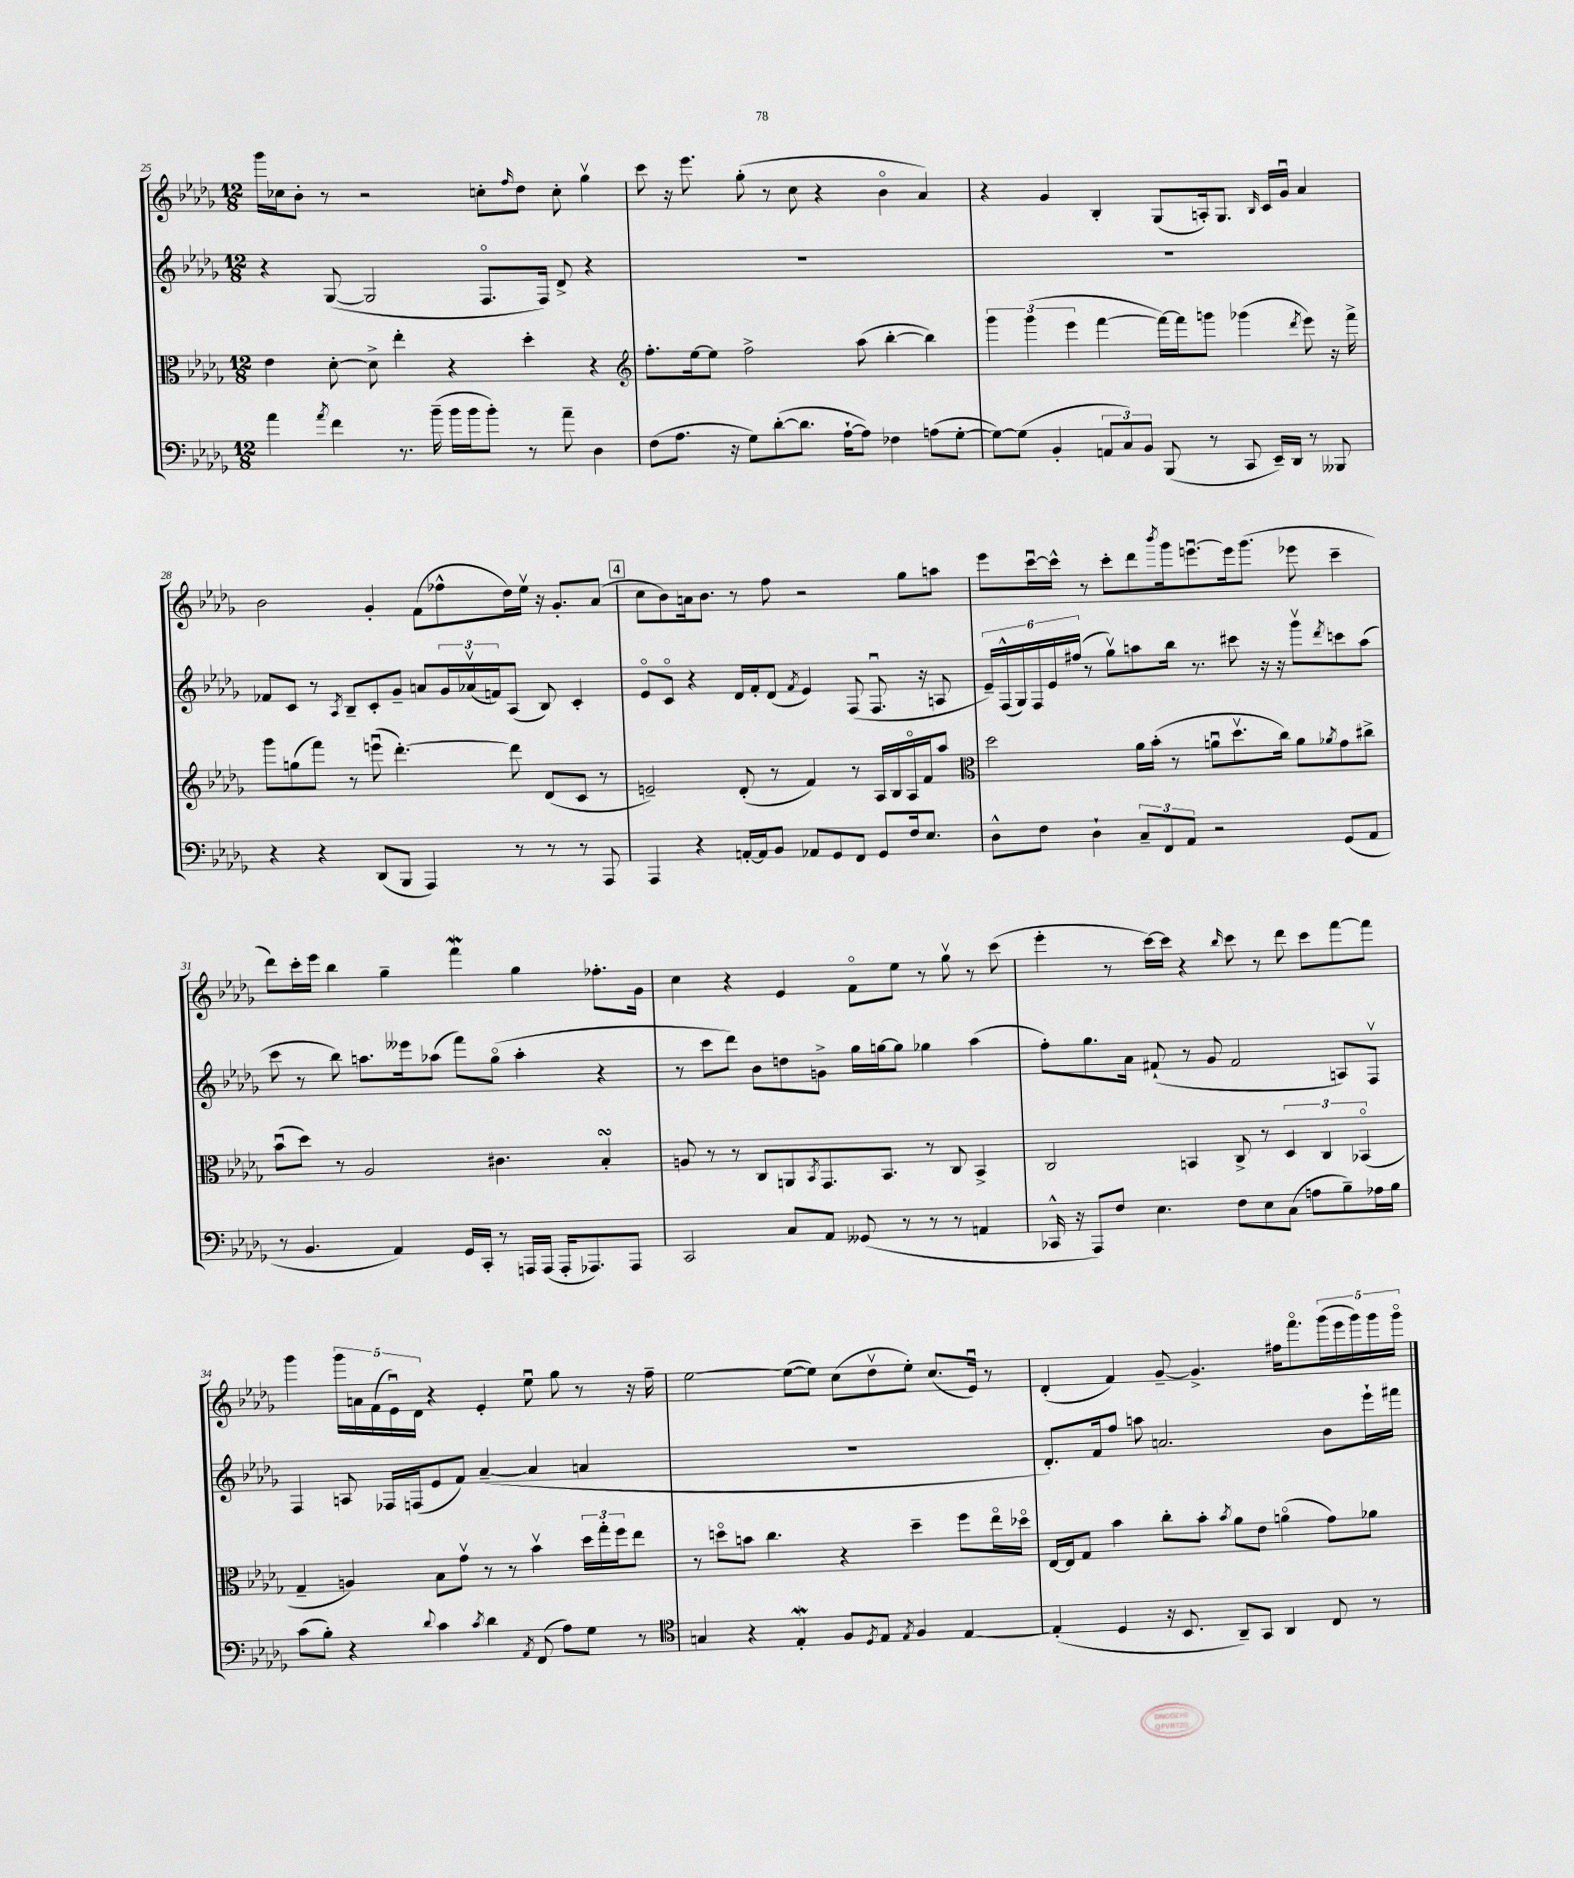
<<
\new StaffGroup <<
\new Staff = "s0" {
    \clef treble \key des \major \numericTimeSignature \time 12/8
    ges'''16 ces''16 bes'8-. r8 r2 c''8-. \grace { f''16 } des''8 c''8-. ges''4\upbow |
    c'''8 r16 ees'''8. ges''8-.( r8 c''8 r4 bes'4\flageolet aes'4) |
    r4 ges'4 bes4-. ges8( a16-.) ges8. \grace { bes16 } c'16 ges'16\downbow aes'4 |
    bes'2 ges'4-. f'8( fes''8-^ des''16) ees''16\upbow r16 ges'8.-. aes'8( |
    \mark \markup { \box "4" } c''8 bes'8) a'16 bes'8. r8 f''8 r2 ges''8 a''8 |
    ees'''8 c'''16~\downbow c'''16-^ r8 c'''8-. des'''8 \acciaccatura { bes'''8 } ges'''16 e'''8.~\downbow e'''16 ges'''8.( ees'''8 c'''4-- |
    des'''8) c'''16-. ees'''16 bes''4 ges''4-- f'''4\mordent ges''4 fes''8.-. ges'16 |
    c''4 r4 ees'4 f'8\flageolet ees''8 r8 ges''8\upbow r8 c'''8( |
    ees'''4-. r8 c'''16~) c'''16 r4 \grace { bes''16 } c'''8 r8 des'''8 c'''8 f'''8~ f'''8 |
    ges'''4 \tuplet 5/4 { ges'''16 a'16 f'16( ees'16\downbow) des'16 } r4 ees'4-. ees''8\downbow ges''8 r8 r16 f''16-- |
    ees''2~ ees''8~( ees''8) c''8( des''8\upbow ees''8-.) c''8.( ees'16\downbow) r8 |
    des'4-.( f'4) ges'8~-- ges'4.-> fis''16 f'''8.\flageolet \tuplet 5/4 { ges'''16( ees'''16 ges'''16) ges'''16 ges'''16\flageolet } \bar "|." |
}
\new Staff = "s1" {
    \clef treble \key des \major \numericTimeSignature \time 12/8
    r4 ges8~( ges2 f8.\flageolet f16) des'8-> r4 |
    R1. |
    R1. |
    fes'8 c'8 r8 \acciaccatura { aes8 } bes8-- c'8-. ges'8-- a'8 \tuplet 3/2 { ges'16 aes'16\upbow( f'16) } aes8( bes8) c'4-. |
    \mark \markup { \box "4" } ees'8\flageolet c'8\flageolet r4 des'16 f'16-. des'8( \acciaccatura { f'8 } ees'4) f8( f8.\downbow r16 a8 |
    \tuplet 6/4 { ees'16--) f16-^( ges16) f16 ees'16 fis''16( } r8 ges''8\upbow) a''8 bes''16 r8. cis'''8 r16 r16 ges'''8\upbow \acciaccatura { des'''8 } c'''8 a''8( |
    c'''8 r8 bes''8) a''8. eeses'''16 aes''8( f'''8) ges''8\flageolet( aes''4-. r4 |
    r8 c'''8 des'''8) bes'8 d''8 g'8-> ges''16 g''16~ g''8 ges''4 aes''4( |
    f''8-.) ges''8. aes'16 fis'8-!( r8 ges'8 fis'2 a8) f8\upbow |
    f4 a8 fes16 f16( ees'8 f'8) aes'4~--( aes'4 a'4 |
    R1. |
    des'8.-.) f'16 f''8 a''8 a'2. bes'8 ees'''16-! fis'''16 \bar "|." |
}
\new Staff = "s2" {
    \clef alto \key des \major \numericTimeSignature \time 12/8
    ees'4 des'8~-. des'8-> ees''4-. r4 des''4-. r4 |
    \clef treble f''8.-. ees''16~ ees''8 f''2-> aes''8( bes''4~-. bes''4) |
    \tuplet 3/2 { ges'''4 ges'''4( ees'''4 } f'''4~ f'''16~) f'''16 g'''8 ges'''4( \acciaccatura { des'''8 } ees'''8) r16 f'''16-> |
    ges'''8 g''8( f'''8) r8 e'''8\downbow( des'''4.~-.) des'''8 des'8( c'8 r8 |
    \mark \markup { \box "4" } e'2--) des'8-.( r8 f'4) r8 aes16 bes16 aes16\flageolet f'16 aes''8 |
    \clef alto des''2 aes'16 bes'16-.( r8 a'8\downbow des''8.\upbow c''16) a'8 \acciaccatura { aes'8 } ges'8 cis''8-> |
    bes'8\downbow( des''8) r8 aes2 cis'4. bes4-.\turn |
    a8 r8 r8 c8 a,8 \acciaccatura { bes,8 } ges,8. bes,8. r8 c8 bes,4-> |
    c2 b,4 c8-> r8 \tuplet 3/2 { des4 c4 bes,4\flageolet( } |
    ges4-- a4) bes8 ges'8\upbow r8 r8 bes'4\upbow \tuplet 3/2 { des''16 ges''16-. f''16 } ees''8 |
    r8 d''8\flageolet b'8 c''4. r4 d''4-- f''8 ees''16\flageolet des''16\flageolet |
    ees16~ ees16 ges8 bes'4 c''8-. bes'8-. \acciaccatura { bes'8 } aes'8 ees'8 a'4\flageolet( ges'8) aes'8 \bar "|." |
}
\new Staff = "s3" {
    \clef bass \key des \major \numericTimeSignature \time 12/8
    aes'4 \acciaccatura { aes'8 } f'4 r8. bes'16--( bes'16 bes'16 bes'8-.) r8 aes'8-- des4 |
    f8( aes8. r16 ges8) des'8~-.( des'8. aes16~-! aes8) fes4 a8( ges8~-. |
    ges8~) ges8( bes,4-. \tuplet 3/2 { a,8 c8) bes,8 } bes,,8( r8 c,8 ees,16--) des,16 r8 beses,,8 |
    r4 r4 des,8( bes,,8 aes,,4) r8 r8 r8 aes,,8 |
    \mark \markup { \box "4" } aes,,4 r4 a,16~-. a,16 bes,8 aes,8 ges,8 f,8 ges,8 f16 ees8. |
    des8-^ f8 des4-! \tuplet 3/2 { c8-- f,8 aes,8 } r2 ges,8( aes,8 |
    r8 bes,4. aes,4) ges,16 c,16-. r8 a,,16 a,,16( a,,16-. aes,,8.) aes,,8 |
    c,2 c8 aes,8 geses,8( r8 r8 r8 a,4 |
    ces,16-^ r16 aes,,8) f8 ees4. f8 ees8 c8( a8 bes8--) aes16 bes16 |
    c'8( bes8-.) r4 \appoggiatura { des'8 } c'4 \acciaccatura { c'8 } des'4 \acciaccatura { aes,8 } f,8( aes8) ges8 r8 |
    \clef tenor g4 r4 ees4-.\mordent f8 \acciaccatura { des8 } ees8 \acciaccatura { ees8 } f4 ees4~ |
    ees4-.( des4 r16 bes,8. aes,8--) ges,8 aes,4 c8 r8 \bar "|." |
}
>>
>>
\layout { \context { \Score currentBarNumber = #25 } }
